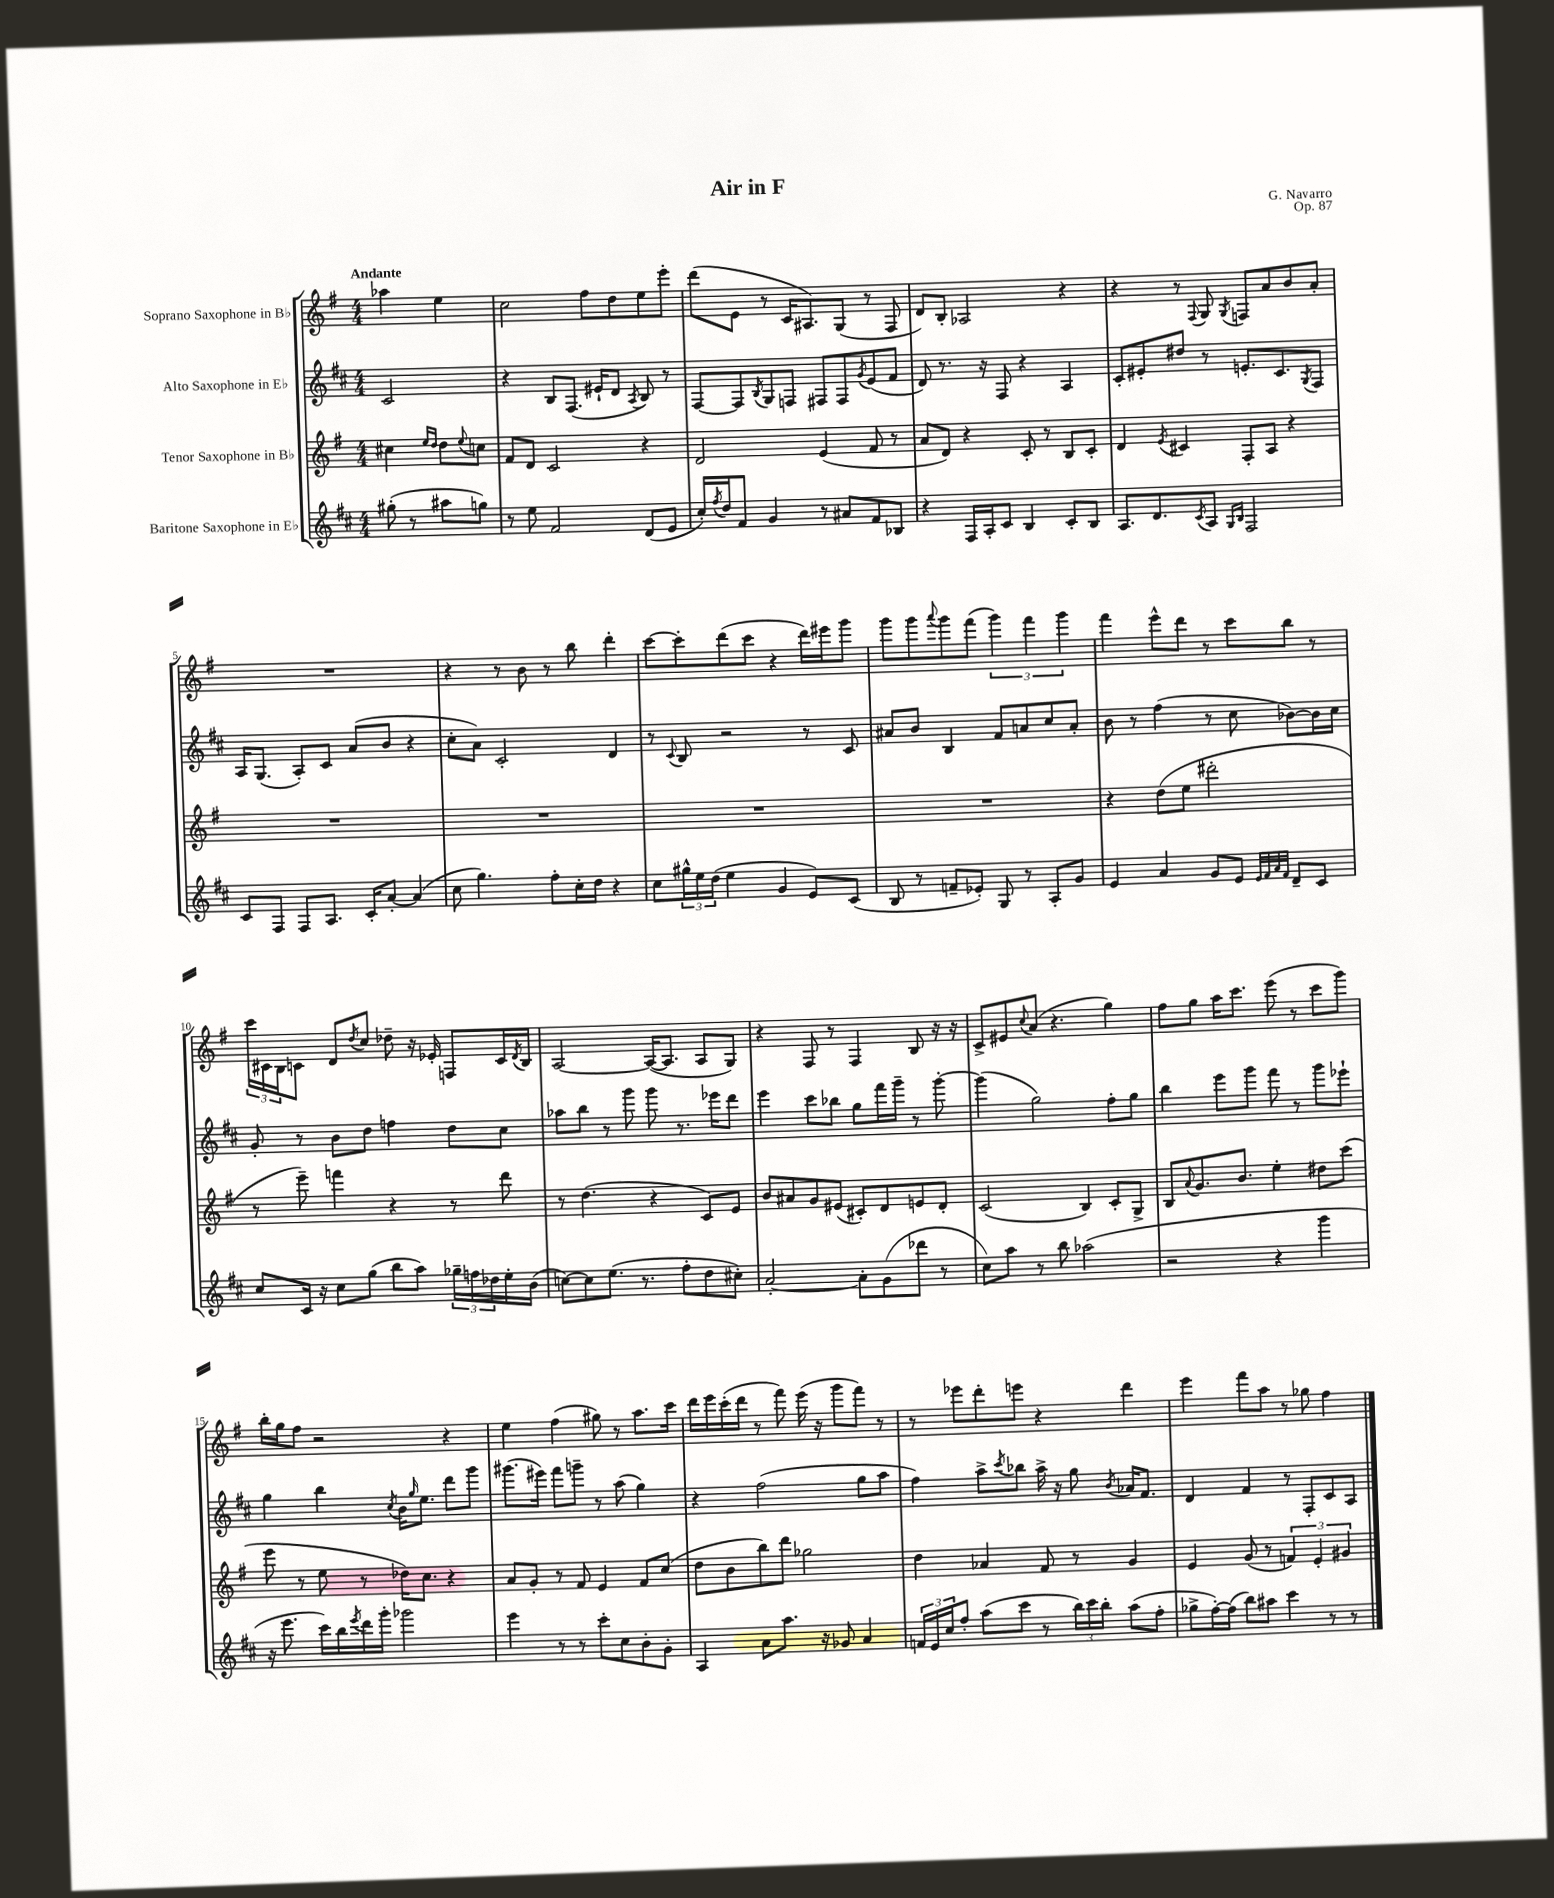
\header { title = "Air in F" composer = "G. Navarro" opus = "Op. 87" }
<<
\new StaffGroup <<
\new Staff = "s0" \with { instrumentName = "Soprano Saxophone in Bb" } {
    \clef treble \key g \major \numericTimeSignature \time 4/4 \partial 2 \tempo "Andante"
    aes''4 e''4 |
    c''2 fis''8 d''8 e''8 e'''8-. |
    d'''8( e'8 r8 c'16 ais8.) g8( r8 fis8 |
    d'8) b8-. aes2 r4 |
    r4 r8 \appoggiatura { fis8 } g8 \acciaccatura { g8 } f8 a'8 b'8 a'8-. |
    R1 |
    r4 r8 b'8 r8 b''8 d'''4-. |
    c'''8~ c'''8-. d'''8( c'''8 r4 d'''16) eis'''16 g'''8 |
    g'''8 g'''8 \appoggiatura { a'''8 } g'''8 fis'''8( \tuplet 3/2 { g'''4) fis'''4 g'''4 } |
    fis'''4 e'''8-^ d'''8 r8 c'''8 b''8 r8 |
    \tuplet 3/2 { c'''16 cis'16 b16 } c'8 d'8 \acciaccatura { d''8 } c''8 des''8-- r16 ees'16-. f8 c'16 \acciaccatura { d'8 } b16 |
    a2~ a16~( a8. a8 g8) |
    r4 fis8 r8 fis4 b8 r16 r16 |
    c'8-> eis'8 \appoggiatura { c''8 } a'8( r4. g''4) |
    fis''8 g''8 a''16 c'''8. e'''8( r8 c'''8 g'''8) |
    b''16-. g''16 fis''8 r2 r4 |
    e''4 fis''4( gis''8) r8 a''8. c'''16 |
    d'''16 e'''16 c'''16-.( d'''16 r8 fis'''8) e'''16( r16 g'''8 fis'''8) r8 |
    r8 ees'''8 d'''8-. e'''8 r4 d'''4 |
    e'''4 fis'''8 a''8 r8 ges''8 fis''4 \bar "|." |
}
\new Staff = "s1" \with { instrumentName = "Alto Saxophone in Eb" } {
    \clef treble \key d \major \numericTimeSignature \time 4/4 \partial 2
    cis'2 |
    r4 b8 fis8.( eis'16-! d'8 \acciaccatura { a8 } b8) r8 |
    fis8~ fis8 \acciaccatura { b8 } g8 f8 fis8 fis8 \acciaccatura { g'8 } e'8( fis'8 |
    d'8) r8. r16 fis8 r4 a4 |
    cis'8-. eis'8-. dis''8 r8 e'8.-. cis'8. \acciaccatura { g8 } fis8 |
    a16 g8.( a8-.) cis'8 a'8( b'8 r4 |
    cis''8-. a'8) cis'2-. d'4 |
    r8 \appoggiatura { cis'8 } b8 r2 r8 cis'8 |
    ais'8 b'8 b4 fis'8 a'8 cis''8 a'8-. |
    b'8 r8 fis''4( r8 cis''8 bes'8~) bes'16 cis''16 |
    g'8-. r8 b'8 d''8 f''4 d''8 cis''8 |
    aes''8 b''8 r8 g'''8 g'''8 r8. ees'''16 d'''8 |
    e'''4 cis'''8 bes''8 g''8 fis'''16 g'''16-- r8 g'''8~-. |
    g'''4( g''2) fis''8-. g''8 |
    b''4 e'''8 g'''8 fis'''8 r8 g'''8 ees'''8-! |
    g''4 b''4 \acciaccatura { cis''8 } b'16 \grace { g''16 } e''8. d'''8 g'''8 |
    gis'''8.( eis'''16) fis'''8 g'''8-- r8 a''8( g''4) |
    r4 fis''2( g''8 a''8 |
    fis''4) a''8-> \acciaccatura { cis'''8 } bes''8 a''16-> r16 g''8 \acciaccatura { b'8 } aes'16 fis'8. |
    d'4 fis'4 r8 fis8-. cis'8 a8 \bar "|." |
}
\new Staff = "s2" \with { instrumentName = "Tenor Saxophone in Bb" } {
    \clef treble \key g \major \numericTimeSignature \time 4/4 \partial 2
    cis''4 \grace { e''16 d''16 } d''8 \appoggiatura { e''8 } c''8 |
    fis'8 d'8 c'2 r4 |
    d'2 e'4( fis'8 r8 |
    a'8 d'8) r4 c'8-. r8 b8 c'8-. |
    d'4 \acciaccatura { e'8 } cis'4 fis8-. a8 r4 |
    R1 |
    R1 |
    R1 |
    R1 |
    r4 d''8( e''8 dis'''2-. |
    r8 e'''8--) f'''4 r4 r8 d'''8 |
    r8 d''4.( r4 c'8) e'8 |
    b'8 ais'8 g'8 eis'8( cis'8-.) d'8 e'8 d'8-. |
    c'2( b4) c'8-. g8-> |
    b8 \appoggiatura { a'8 } g'8. b'8. e''4-. dis''8 c'''8( |
    e'''8 r8 e''8 r8 des''16) c''8. r4 |
    a'8 g'8-. r8 fis'8 e'4 fis'8 c''8( |
    d''8 b'8 b''8) d'''8 ges''2 |
    d''4 aes'4 fis'8 r8 g'4 |
    e'4 g'8( r8 \tuplet 3/2 { f'4) e'4-. gis'4 } \bar "|." |
}
\new Staff = "s3" \with { instrumentName = "Baritone Saxophone in Eb" } {
    \clef treble \key d \major \numericTimeSignature \time 4/4 \partial 2
    gis''8-.( r8 ais''8 g''8) |
    r8 e''8 fis'2 d'8( e'8 |
    cis''16-.) \acciaccatura { fis''8 } d''16 fis'8 g'4 r8 ais'8 fis'8 bes8 |
    r4 fis16 a16-. cis'8 b4 cis'8-. b8 |
    a8. d'8. \acciaccatura { cis'8 } a8 \grace { g16 b16 } fis2 |
    cis'8 fis8 fis8 a8. cis'16-. a'8~-. a'4( |
    cis''8 g''4.) fis''8-. cis''16-. d''16 r4 |
    cis''8 \tuplet 3/2 { gis''16-^ e''16 d''16( } e''4 g'4 e'8) cis'8( |
    b8 r8 f'8-- ees'8-.) g8 r8 a8-. g'8 |
    e'4 a'4 g'8 e'8 \grace { e'32 fis'32 a'32 fis'32 } d'8-- cis'8 |
    cis''8 cis'16 r16 cis''8 g''8( b''8 a''8) \tuplet 3/2 { ges''16-- f''16 des''16 } e''16-. b'16( |
    c''8~) c''8 e''8.( r8. fis''8-. d''8 cis''8-.) |
    a'2~-. a'8-. g'8( des'''8 r8 |
    cis''8) a''8 r8 b''8 aes''2( |
    r2 r4 g'''4 |
    r16 e'''8. cis'''16) b''16 \acciaccatura { e'''8 } d'''16 g'''16-. ges'''2 |
    e'''4 r8 r8 cis'''8-. cis''8 b'8-. g'8-. |
    a4 a'8 a''8. r16 ges'8 a'4 |
    \tuplet 3/2 { f'16 e'16 cis''16 } fis''8-. a''8( cis'''8 r8 \tuplet 3/2 { b''16) cis'''16 b''16-. } a''8( fis''8-. |
    ges''8-> fis''16~-.) fis''16( b''8) ais''8 cis'''4 r8 r8 \bar "|." |
}
>>
>>
